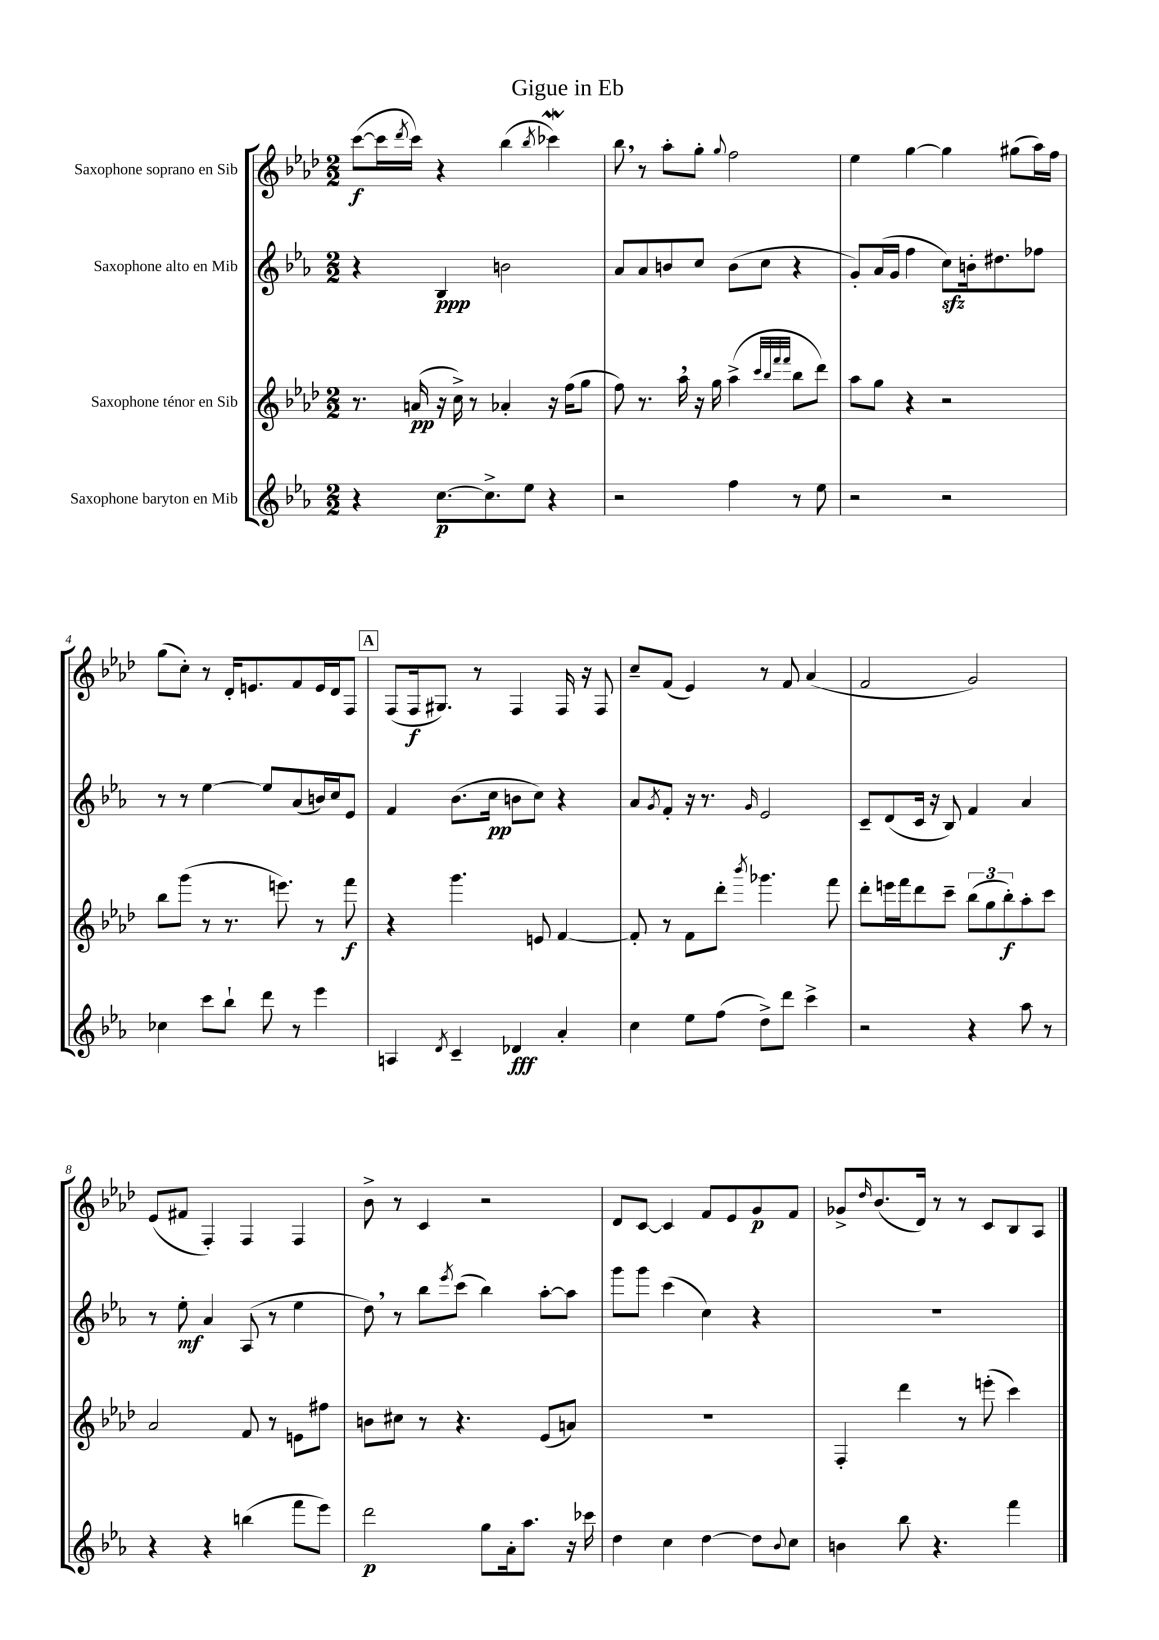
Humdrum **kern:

**kern	**kern	**kern	**kern
*staff4	*staff3	*staff2	*staff1
*clefG2	*clefG2	*clefG2	*clefG2
*k[b-e-a-]	*k[b-e-a-d-]	*k[b-e-a-]	*k[b-e-a-d-]
*M2/2	*M2/2	*M2/2	*M2/2
4r	8.r	4r	([8ccc\L
.	.	.	16ccc\]L
.	.	.	8qddd-/
.	(16a/	.	16ccc\JJ)
[8.cc\L	16r	4B-/	4r
.	16cc^\)	.	.
.	8r	.	.
8.cc^\]	.	.	.
.	4a-'/	2b\	(4bb-\
8ee-\J	.	.	.
.	.	.	8qbb-/
4r	16r	.	4ccc-\)
.	(16ff\LK	.	.
.	8gg\J	.	.
=	=	=	=
2r	8ff\)	8a-/L	8bb-\
.	8.r	8a-/	8r
.	.	8b/	8aa-'\L
.	16aa-\	.	.
.	16r	8cc/J	8gg'\J
.	16gg\	.	.
.	.	.	8qqgg/
4ff\	(4aa-^\	(8b\L	2ff\
.	.	8cc\J	.
.	32qqccc/LLL	.	.
.	32qqbb-/	.	.
.	32qqfff/	.	.
.	32qqfff/JJJ	.	.
8r	8bb-\L	4r	.
8ee-\	8ddd-\J)	.	.
=	=	=	=
2r	8aa-\L	8g'/L)	4ee-\
.	8gg\J	(16a-/L	.
.	.	16g/JJ	.
.	4r	4ff\	[4gg\
2r	2r	8cc\L)	4gg\]
.	.	16b'\k	.
.	.	8.dd#\	.
.	.	.	(8gg#\L
.	.	8ff-\J	16aa-\L)
.	.	.	16ff\JJ
=	=	=	=
4cc-\	8bb-\L	8r	(8gg\L
.	(8ggg\J	8r	8cc'\J)
8ccc\L	8r	[4ee-\	8r
8bb-`\J	8.r	.	16d-'/LK
.	.	.	8.e/
8ddd\	.	8ee-/]L	.
.	8.eee\)	.	.
8r	.	(8a-/	8f/
4eee-\	8r	16b/L)	16e/L
.	.	16cc/J	16d-/J
.	8fff\	8e-/J	8F/J
=	=	=	=
4A/	4r	4f/	(8F/L
.	.	.	16F/k
.	.	.	8.G#/J)
8qd/	.	.	.
4c~/	4.ggg\	(8.b-\L	.
.	.	.	8r
.	.	16cc\Jk	.
4d-/	.	8b\L	4F/
.	8e/	8cc\J)	.
4a-'/	[4f/	4r	16F/
.	.	.	16r
.	.	.	8F/
=	=	=	=
4cc\	8f'/]	8a-/L	8cc~/L
.	.	8qg/	.
.	8r	8f'/J	(8f/J
8ee-\L	8f\L	16r	4e-/)
.	.	8.r	.
(8ff\J	8ddd-'\J	.	.
.	8qbbb-/	16qqg/	.
8dd^\L)	4.ggg-\	2e-/	8r
8ddd\J	.	.	8f/
4ccc^\	.	.	(4a-/
.	8fff\	.	.
=	=	=	=
2r	8ddd-'\L	8c~/L	2f/
.	16eee\L	(8d/	.
.	16fff\J	.	.
.	8ddd-\	16c/Jk	.
.	.	16r	.
.	8ccc~\J	8B-/)	.
4r	(12bb-\L	4f/	2g/)
.	12gg\	.	.
.	12bb-'\)	.	.
8aa-\	8aa-'\	4a-/	.
8r	8ccc\J	.	.
=	=	=	=
4r	2a-/	8r	(8e-/L
.	.	8ee-'\	8f#/J
4r	.	4a-/	4F'/)
(4bb\	8f/	(8A-/	4F/
.	8r	8r	.
8fff\L	8e\L	4ee-\	4F/
8eee-\J)	8ff#\J	.	.
=	=	=	=
2ddd\	8b\L	8dd\)	8b-^\
.	8cc#\J	8r	8r
.	8r	8bb-\L	4c/
.	.	8qeee-/	.
.	4.r	(8ccc\J	.
8gg\L	.	4bb-\)	2r
16a-'\k	.	.	.
8.aa-\J	.	.	.
.	(8e-/L	[8aa-'\L	.
16r	8a/J)	8aa-\]J	.
16ccc-\	.	.	.
=	=	=	=
4dd\	1r	8ggg\L	8d-/L
.	.	8ggg\J	[8c/J
4cc\	.	(4ccc\	4c/]
[4dd\	.	4cc\)	8f/L
.	.	.	8e-/
8dd\]L	.	4r	8g/
8qqb-/	.	.	.
8cc\J	.	.	8f/J
=	=	=	=
4b\	4F'/	1r	8g-^/L
.	.	.	16qqdd-/
.	.	.	(8.b-/
8bb-\	4ddd-\	.	.
.	.	.	16d-/Jk)
4.r	.	.	8r
.	8r	.	8r
.	(8eee'\	.	8c/L
4fff\	4ccc\)	.	8B-/
.	.	.	8A-/J
==	==	==	==
*-	*-	*-	*-
